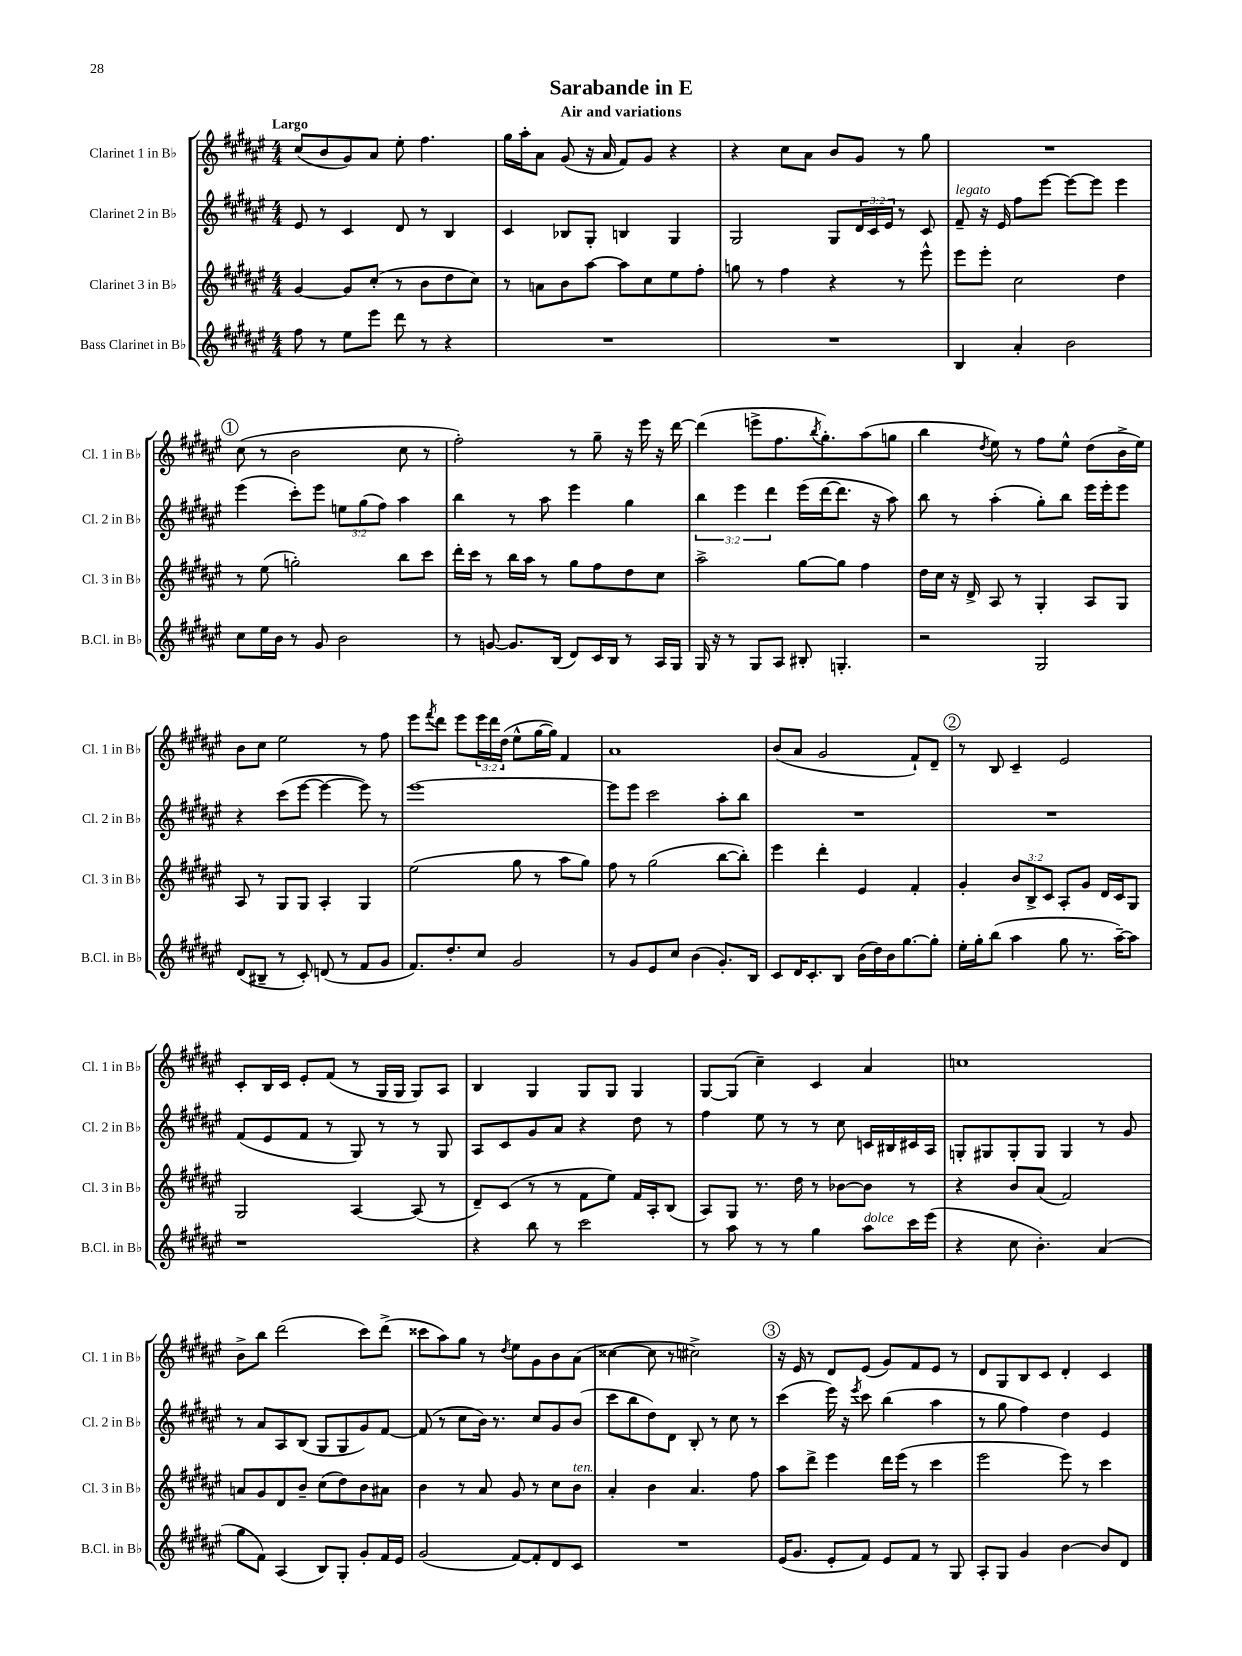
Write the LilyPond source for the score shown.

\header { title = "Sarabande in E" subtitle = "Air and variations" }
<<
\new StaffGroup <<
\new Staff = "s0" \with { instrumentName = "Clarinet 1 in Bb" shortInstrumentName = "Cl. 1 in Bb" } {
    \clef treble \key fis \major \numericTimeSignature \time 4/4 \override Staff.TupletNumber.text = #tuplet-number::calc-fraction-text \tempo "Largo"
    cis''8( b'8 gis'8) ais'8 eis''8-. fis''4. |
    gis''16 ais''16-. ais'8 gis'8( r16 ais'16 fis'8) gis'8 r4 |
    r4 cis''8 ais'8 b'8 gis'8 r8 gis''8 |
    R1 |
    \mark \markup { \circle "1" } cis''8( r8 b'2 cis''8 r8 |
    fis''2-.) r8 gis''8-- r16 eis'''16 r16 dis'''16~ |
    dis'''4( e'''8-> fis''8. \acciaccatura { b''8 } gis''8.-.) ais''8( g''8 |
    b''4 \acciaccatura { dis''8 } eis''8) r8 fis''8 eis''8-^ dis''8( b'16-> eis''16) |
    b'8 cis''8 eis''2 r8 fis''8 |
    eis'''8 \acciaccatura { fis'''8 } dis'''8 eis'''8 \tuplet 3/2 { eis'''16 dis'''16 dis''16( } eis''8-^ gis''16~ gis''16) fis'4 |
    ais'1 |
    b'8( ais'8 gis'2 fis'8-!) dis'8-- |
    \mark \markup { \circle "2" } r8 b8 cis'4-- eis'2 |
    cis'8-. b16 cis'16 eis'8-. fis'8( r8 gis16 gis16 gis8) ais8 |
    b4 gis4 gis8 gis8 gis4 |
    gis8~ gis8( cis''4--) cis'4 ais'4 |
    c''1 |
    b'8-> b''8 dis'''2( cis'''8) dis'''8->( |
    cisis'''8 ais''8) gis''8 r8 \acciaccatura { dis''8 } eis''8 gis'8 b'8 ais'8( |
    cisis''4~ cisis''8 r8 cis''2->) |
    \mark \markup { \circle "3" } r16 eis'16 r8 dis'8 eis'8( gis'8) fis'8 eis'8 r8 |
    dis'8 gis8 b8 cis'8 dis'4-. cis'4 \bar "|." |
}
\new Staff = "s1" \with { instrumentName = "Clarinet 2 in Bb" shortInstrumentName = "Cl. 2 in Bb" } {
    \clef treble \key fis \major \numericTimeSignature \time 4/4 \override Staff.TupletNumber.text = #tuplet-number::calc-fraction-text
    eis'8 r8 cis'4 dis'8 r8 b4 |
    cis'4 bes8 gis8-. b4 gis4 |
    gis2 gis8 \tuplet 3/2 { dis'16 cis'16 eis'16 } r8 cis'8 |
    fis'8--^\markup { \italic "legato" } r16 eis'16 fis''8 eis'''8~ eis'''8~ eis'''8 eis'''4 |
    \mark \markup { \circle "1" } eis'''4( cis'''8-.) eis'''8 \tuplet 3/2 { e''8 gis''8( fis''8) } ais''4 |
    b''4 r8 ais''8 eis'''4 gis''4 |
    \tuplet 3/2 { b''4 eis'''4 dis'''4 } eis'''16( dis'''16~ dis'''8. r16 ais''8) |
    b''8 r8 ais''4-.( gis''8-.) b''8 eis'''16 eis'''16-. eis'''8 |
    r4 cis'''8( eis'''8~ eis'''4~ eis'''8) r8 |
    eis'''1~ |
    eis'''8 eis'''8 cis'''2 ais''8-. b''8 |
    R1 |
    \mark \markup { \circle "2" } R1 |
    fis'8( eis'8 fis'8 r8 gis8) r8 r8 gis8 |
    ais8 cis'8 gis'8 ais'8 r4 dis''8 r8 |
    fis''4 eis''8 r8 r8 cis''8 c'16 bis16 cis'16 ais16 |
    g8-. gis8 gis8-. gis8 gis4 r8 gis'8 |
    r8 ais'8 ais8 b8( gis8 gis8 gis'8) fis'8~ |
    fis'8( r8 cis''8 b'16) r8. cis''8 gis'8 b'8( |
    cis'''8 b''8 dis''8) dis'8 b8-. r8 cis''8 r8 |
    \mark \markup { \circle "3" } cis'''4( eis'''16) r16 \acciaccatura { eis'''8 } cis'''8 b''4( ais''4 |
    r8 gis''8 fis''4) dis''4 eis'4 \bar "|." |
}
\new Staff = "s2" \with { instrumentName = "Clarinet 3 in Bb" shortInstrumentName = "Cl. 3 in Bb" } {
    \clef treble \key fis \major \numericTimeSignature \time 4/4 \override Staff.TupletNumber.text = #tuplet-number::calc-fraction-text
    gis'4~ gis'8 cis''8-.( r8 b'8 dis''8 cis''8) |
    r8 a'8 b'8 ais''8~ ais''8 cis''8 eis''8 fis''8-. |
    g''8 r8 fis''4 r4 r8 eis'''8-^ |
    eis'''8 eis'''8-. cis''2 dis''4 |
    \mark \markup { \circle "1" } r8 eis''8( g''2-.) b''8 cis'''8 |
    dis'''16-. cis'''16 r8 b''16 ais''16 r8 gis''8 fis''8 dis''8 cis''8 |
    ais''2-> gis''8~ gis''8 fis''4 |
    dis''16 cis''16 r16 dis'16-> ais8 r8 gis4-. ais8 gis8 |
    ais8 r8 gis8 gis8 ais4-. gis4 |
    eis''2( gis''8 r8 ais''8 gis''8) |
    fis''8 r8 gis''2( b''8~ b''8-.) |
    eis'''4 dis'''4-. eis'4 fis'4-. |
    \mark \markup { \circle "2" } gis'4-. \tuplet 3/2 { b'8 b8-> cis'8 } ais8-. gis'8 dis'16 cis'16 gis8 |
    gis2 ais4~ ais8( r8 |
    dis'8--) cis'8( r8 r8 fis'8 eis''8) fis'16 ais16-. b8( |
    ais8) gis8 r8. dis''16 r8 bes'8~ bes'8 r8 |
    r4 b'8 ais'8( fis'2) |
    a'8 gis'8 dis'8 b'8-- cis''8( dis''8) b'8 ais'8 |
    b'4 r8 ais'8 gis'8 r8 cis''8 b'8^\markup { \italic "ten." } |
    ais'4-. b'4 ais'4. fis''8 |
    \mark \markup { \circle "3" } ais''8 dis'''8-> eis'''4 dis'''16 eis'''16( r8 cis'''4 |
    eis'''2 eis'''8) r8 cis'''4 \bar "|." |
}
\new Staff = "s3" \with { instrumentName = "Bass Clarinet in Bb" shortInstrumentName = "B.Cl. in Bb" } {
    \clef treble \key fis \major \numericTimeSignature \time 4/4
    fis''8 r8 eis''8 eis'''8 dis'''8 r8 r4 |
    R1 |
    R1 |
    b4 ais'4-. b'2 |
    \mark \markup { \circle "1" } cis''8 eis''16 b'16 r8 gis'8 b'2 |
    r8 g'8~ g'8. b16( dis'8) cis'16 b16 r8 ais16 gis16 |
    gis16 r16 r8 gis8 ais8 bis8-. g4.-. |
    r2 gis2 |
    dis'8( bis8-- r8 cis'8-.) d'8( r8 fis'8 gis'8 |
    fis'8.) dis''8.-. cis''8 gis'2 |
    r8 gis'8 eis'8 cis''8 b'4( gis'8.-.) b16 |
    cis'8 dis'16 cis'8.-. b8 b'16( dis''16) b'16 gis''8.~ gis''8-. |
    \mark \markup { \circle "2" } eis''16-. gis''16-. b''8( ais''4 gis''8 r8. ais''16~--) ais''8 |
    r1 |
    r4 b''8 r8 cis'''2 |
    r8 ais''8 r8 r8 gis''4 ais''8^\markup { \italic "dolce" } cis'''16 eis'''16( |
    r4 cis''8 b'4.-.) ais'4( |
    gis''8 fis'8) ais4( b8) gis8-. gis'8-. fis'16 eis'16 |
    gis'2( fis'8~) fis'8-. dis'8 cis'8 |
    R1 |
    \mark \markup { \circle "3" } eis'16( gis'8. eis'8-. fis'8) eis'8 fis'8 r8 gis8 |
    ais8-. gis8 gis'4 b'4~ b'8 dis'8 \bar "|." |
}
>>
>>
\layout { \context { \Score \remove "Bar_number_engraver" } }
